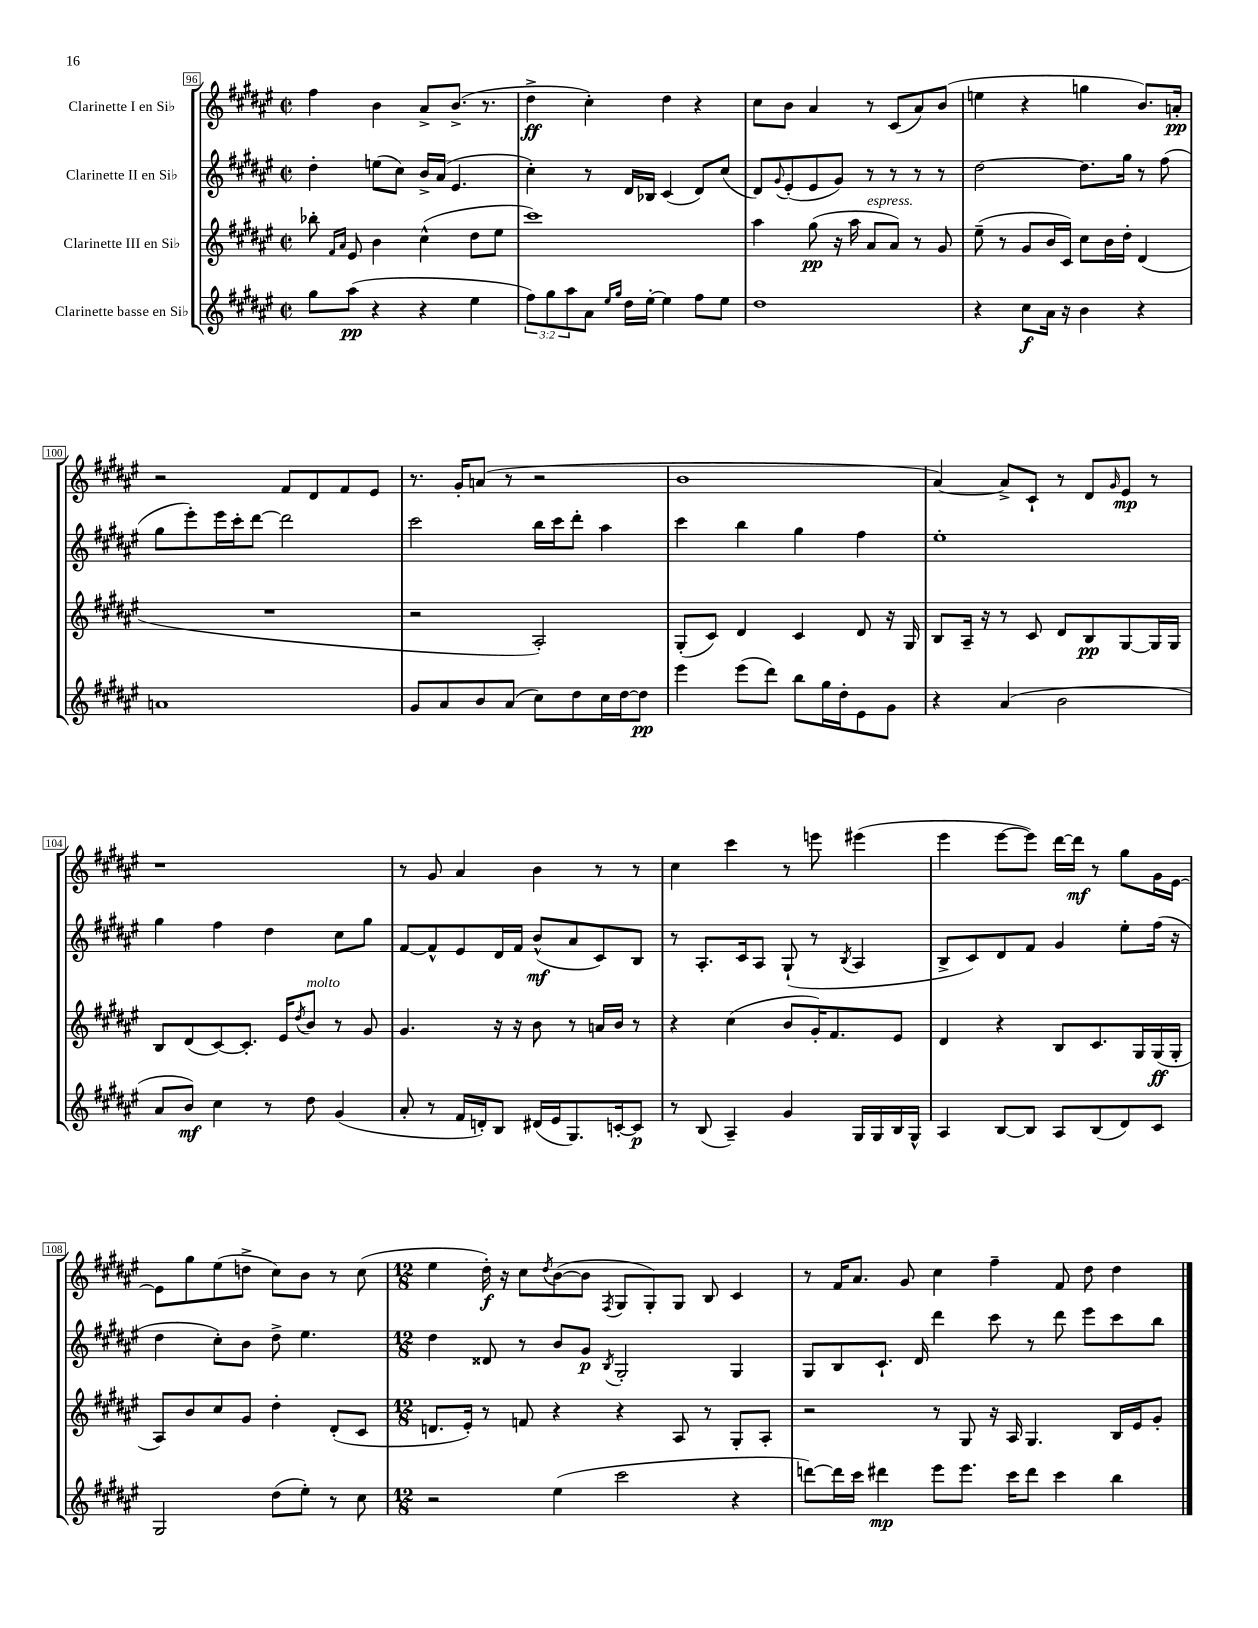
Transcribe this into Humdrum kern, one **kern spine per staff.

**kern	**dynam	**kern	**dynam	**kern	**dynam	**kern	**dynam
*part4	*part4	*part3	*part3	*part2	*part2	*part1	*part1
*staff4	*staff4	*staff3	*staff3	*staff2	*staff2	*staff1	*staff1
*I"Clarinette basse en Si♭	*	*I"Clarinette III en Si♭	*	*I"Clarinette II en Si♭	*	*I"Clarinette I en Si♭	*
*clefG2	*	*clefG2	*	*clefG2	*	*clefG2	*
*k[f#c#g#d#a#e#]	*	*k[f#c#g#d#a#e#]	*	*k[f#c#g#d#a#e#]	*	*k[f#c#g#d#a#e#]	*
*M2/2	*	*M2/2	*	*M2/2	*	*M2/2	*
*met(c|)	*	*met(c|)	*	*met(c|)	*	*met(c|)	*
=96	=96	=96	=96	=96	=96	=96	=96
8gg#\L	.	8bb-X'\	.	4dd#'\	.	4ff#\	.
.	.	16qqf#/LL	.	.	.	.	.
.	.	16qqa#/JJ	.	.	.	.	.
(8aa#\J	pp	8e#/	.	.	.	.	.
4r	.	4b\	.	(8een\L	.	4b\	.
.	.	.	.	8cc#\J)	.	.	.
4r	.	(4cc#^^\	.	16b^/LL	.	8a#^/L	.
.	.	.	.	(16a#/JJ	.	.	.
.	.	.	.	4.e#/	.	(8.b^/J	.
4ee#\	.	8dd#\L	.	.	.	.	.
.	.	.	.	.	.	8.r	.
.	.	8ee#\J	.	.	.	.	.
=97	=97	=97	=97	=97	=97	=97	=97
12ff#\L)	.	1ccc#)	.	4cc#'\)	.	4dd#^\	ff
12gg#\	.	.	.	.	.	.	.
12aa#\	.	.	.	.	.	.	.
8a#\J	.	.	.	8r	.	4cc#'\)	.
16qqee#/LL	.	.	.	.	.	.	.
16qqgg#/JJ	.	.	.	.	.	.	.
16dd#\LL	.	.	.	16d#/LL	.	.	.
[16ee#'\JJ	.	.	.	16B-X/JJ	.	.	.
4ee#\]	.	.	.	(4c#/	.	4dd#\	.
8ff#\L	.	.	.	8d#/L)	.	4r	.
8ee#\J	.	.	.	(8cc#/J	.	.	.
=98	=98	=98	=98	=98	=98	=98	=98
1dd#	.	4aa#\	.	8d#/L)	.	8cc#\L	.
.	.	.	.	8qqg#/	.	.	.
.	.	.	.	(8e#'/	.	8b\J	.
.	.	(8gg#\	pp	8e#/	.	4a#/	.
.	.	16r	.	8g#/J)	.	.	.
.	.	16aa#\	.	.	.	.	.
!	!	!LO:TX:a:i:t=espress.	!	!	!	!	!
.	.	8a#/L	.	8r	.	8r	.
.	.	8a#/J)	.	8r	.	(8c#/L	.
.	.	8r	.	8r	.	8a#/)	.
.	.	8g#/	.	8r	.	(8b/J	.
=99	=99	=99	=99	=99	=99	=99	=99
4r	.	(8ee#~\	.	[2dd#\	.	4een\	.
.	.	8r	.	.	.	.	.
8cc#\L	f	8g#/L	.	.	.	4r	.
16a#\Jk	.	16b/L	.	.	.	.	.
16r	.	16c#/JJ)	.	.	.	.	.
4b\	.	8cc#\L	.	8.dd#\L]	.	4ggn\	.
.	.	16b\L	.	.	.	.	.
.	.	16dd#'\JJ	.	16gg#\Jk	.	.	.
4r	.	(4d#/	.	8r	.	8.b/L)	.
.	.	.	.	(8ff#\	.	.	.
.	.	.	.	.	.	16an'/Jk	pp
!!LO:LB:g=z
=100	=100	=100	=100	=100	=100	=100	=100
1an	.	1r	.	8gg#\L	.	2r	.
.	.	.	.	8eee#'\)	.	.	.
.	.	.	.	16eee#\L	.	.	.
.	.	.	.	16ccc#'\J	.	.	.
.	.	.	.	[8ddd#\J	.	.	.
.	.	.	.	2ddd#\]	.	8f#/L	.
.	.	.	.	.	.	8d#/	.
.	.	.	.	.	.	8f#/	.
.	.	.	.	.	.	8e#/J	.
=101	=101	=101	=101	=101	=101	=101	=101
8g#/L	.	2r	.	2ccc#\	.	8.r	.
8a#/	.	.	.	.	.	.	.
.	.	.	.	.	.	16g#'/KL	.
8b/	.	.	.	.	.	(8an/J	.
(8a#/J	.	.	.	.	.	8r	.
8cc#\L)	.	2A#'/)	.	16bb\LL	.	2r	.
.	.	.	.	16ccc#\J	.	.	.
8dd#\	.	.	.	8ddd#'\J	.	.	.
16cc#\L	.	.	.	4aa#\	.	.	.
[16dd#\J	.	.	.	.	.	.	.
8dd#\J]	pp	.	.	.	.	.	.
=102	=102	=102	=102	=102	=102	=102	=102
4eee#\	.	(8G#'/L	.	4ccc#\	.	1b	.
.	.	8c#/J)	.	.	.	.	.
(8eee#\L	.	4d#/	.	4bb\	.	.	.
8ddd#\J)	.	.	.	.	.	.	.
8bb\L	.	4c#/	.	4gg#\	.	.	.
16gg#\L	.	.	.	.	.	.	.
16dd#'\J	.	.	.	.	.	.	.
8e#\	.	8d#/	.	4ff#\	.	.	.
8g#\J	.	16r	.	.	.	.	.
.	.	16G#/	.	.	.	.	.
=103	=103	=103	=103	=103	=103	=103	=103
4r	.	8B/L	.	1ee#'	.	[4a#/)	.
.	.	16A#~/Jk	.	.	.	.	.
.	.	16r	.	.	.	.	.
(4a#/	.	8r	.	.	.	8a#^/L]	.
.	.	8c#/	.	.	.	8c#`/J	.
2b\	.	8d#/L	.	.	.	8r	.
.	.	8B/	pp	.	.	8d#/L	.
.	.	.	.	.	.	16qqg#/	.
.	.	[8G#/	.	.	.	8e#/J	mp
.	.	16G#/L]	.	.	.	8r	.
.	.	16G#/JJ	.	.	.	.	.
!!LO:LB:g=z
=104	=104	=104	=104	=104	=104	=104	=104
8a#/L	.	8B/L	.	4gg#\	.	1r	.
8b/J)	mf	(8d#/	.	.	.	.	.
4cc#\	.	[8c#/)	.	4ff#\	.	.	.
.	.	8.c#'/J]	.	.	.	.	.
8r	.	.	.	4dd#\	.	.	.
.	.	16e#/KL	.	.	.	.	.
.	.	8qdd#/	.	.	.	.	.
!	!	!LO:TX:a:i:t=molto	!	!	!	!	!
8dd#\	.	8b/J	.	.	.	.	.
(4g#/	.	8r	.	8cc#\L	.	.	.
.	.	8g#/	.	8gg#\J	.	.	.
=105	=105	=105	=105	=105	=105	=105	=105
8a#'/	.	4.g#/	.	[8f#/L	.	8r	.
8r	.	.	.	8f#^^/]	.	8g#/	.
16f#/LL	.	.	.	8e#/	.	4a#/	.
16dn'/J)	.	.	.	.	.	.	.
8B/J	.	16r	.	16d#/L	.	.	.
.	.	16r	.	16f#/JJ	.	.	.
(16d#X/LL	.	8b\	.	(8b^^/L	mf	4b\	.
16e#/J	.	.	.	.	.	.	.
8.G#/)	.	8r	.	8a#/	.	.	.
.	.	16an/LL	.	8c#/)	.	8r	.
[16cn'/k	.	16b/JJ	.	.	.	.	.
8c/J]	p	8r	.	8B/J	.	8r	.
=106	=106	=106	=106	=106	=106	=106	=106
8r	.	4r	.	8r	.	4cc#\	.
(8B/	.	.	.	8.A#'/L	.	.	.
4A#~/)	.	(4cc#\	.	.	.	4ccc#\	.
.	.	.	.	16c#/k	.	.	.
.	.	.	.	8A#/J	.	.	.
4g#/	.	8b/L	.	(8G#`/	.	8r	.
.	.	16g#'/K)	.	8r	.	8eeen\	.
.	.	8.f#/	.	.	.	.	.
.	.	.	.	8qB/	.	.	.
16G#/LL	.	.	.	4A#/	.	(4eee#X\	.
16G#/	.	.	.	.	.	.	.
16B/	.	8e#/J	.	.	.	.	.
16G#^^/JJ	.	.	.	.	.	.	.
=107	=107	=107	=107	=107	=107	=107	=107
4A#/	.	4d#/	.	8B^/L	.	4eee#\	.
.	.	.	.	8c#/)	.	.	.
[8B/L	.	4r	.	8d#/	.	[8eee#\L	.
8B/J]	.	.	.	8f#/J	.	8eee#\J])	.
8A#/L	.	8B/L	.	4g#/	.	[16ddd#\LL	.
.	.	.	.	.	.	16ddd#\JJ]	mf
(8B/	.	8.c#/	.	.	.	8r	.
8d#/)	.	.	.	8ee#'\L	.	8gg#\L	.
.	.	16G#/L	.	.	.	.	.
8c#/J	.	(16G#/	ff	(16ff#\Jk	.	16g#\L	.
.	.	16G#'/JJ	.	16r	.	[16e#\JJ	.
!!LO:LB:g=z
=108	=108	=108	=108	=108	=108	=108	=108
2G#/	.	8A#/L)	.	4dd#\	.	8e#\L]	.
.	.	8b/	.	.	.	8gg#\	.
.	.	8cc#/	.	8cc#'\L)	.	(8ee#\	.
.	.	8g#/J	.	8b\J	.	8ddn^\J	.
(8dd#\L	.	4dd#'\	.	8dd#^\	.	8cc#\L)	.
8ee#'\J)	.	.	.	4.ee#\	.	8b\J	.
8r	.	(8d#'/L	.	.	.	8r	.
8cc#\	.	8c#/J	.	.	.	(8cc#\	.
=109	=109	=109	=109	=109	=109	=109	=109
*M12/8	*	*M12/8	*	*M12/8	*	*M12/8	*
2r	.	8.dn/L	.	4dd#\	.	4ee#\	.
.	.	16e#'/Jk)	.	.	.	.	.
.	.	8r	.	8d##X/	.	16dd#'\)	f
.	.	.	.	.	.	16r	.
.	.	8fn/	.	8r	.	8cc#\L	.
.	.	.	.	.	.	8qdd#/	.
(4ee#\	.	4r	.	8b/L	.	([8b\	.
.	.	.	.	8g#/J	p	8b\J]	.
.	.	.	.	8qB/	.	8qF#/	.
2ccc#\	.	4r	.	2G#'/	.	8G#/L	.
.	.	.	.	.	.	8G#'/)	.
.	.	8A#/	.	.	.	8G#/J	.
.	.	8r	.	.	.	8B/	.
4r	.	8G#'/L	.	4G#/	.	4c#/	.
.	.	8A#'/J	.	.	.	.	.
=110	=110	=110	=110	=110	=110	=110	=110
[8dddn\L)	.	2r	.	8G#/L	.	8r	.
16ddd\L]	.	.	.	8B/	.	16f#/KL	.
16ccc#\JJ	.	.	.	.	.	8.a#/J	.
4ddd#X\	mp	.	.	8.c#`/J	.	.	.
.	.	.	.	.	.	8g#/	.
.	.	.	.	16d#/	.	.	.
8eee#\L	.	8r	.	4ddd#\	.	4cc#\	.
8.eee#\J	.	8G#/	.	.	.	.	.
.	.	16r	.	8ccc#\	.	4ff#~\	.
16ccc#\KL	.	16A#/	.	.	.	.	.
8ddd#\J	.	4.G#/	.	8r	.	.	.
4ccc#\	.	.	.	8ddd#\	.	8f#/	.
.	.	.	.	8eee#\L	.	8dd#\	.
4bb\	.	16B/LL	.	8ccc#\	.	4dd#\	.
.	.	16e#/J	.	.	.	.	.
.	.	8g#'/J	.	8bb\J	.	.	.
==	==	==	==	==	==	==	==
*-	*-	*-	*-	*-	*-	*-	*-
